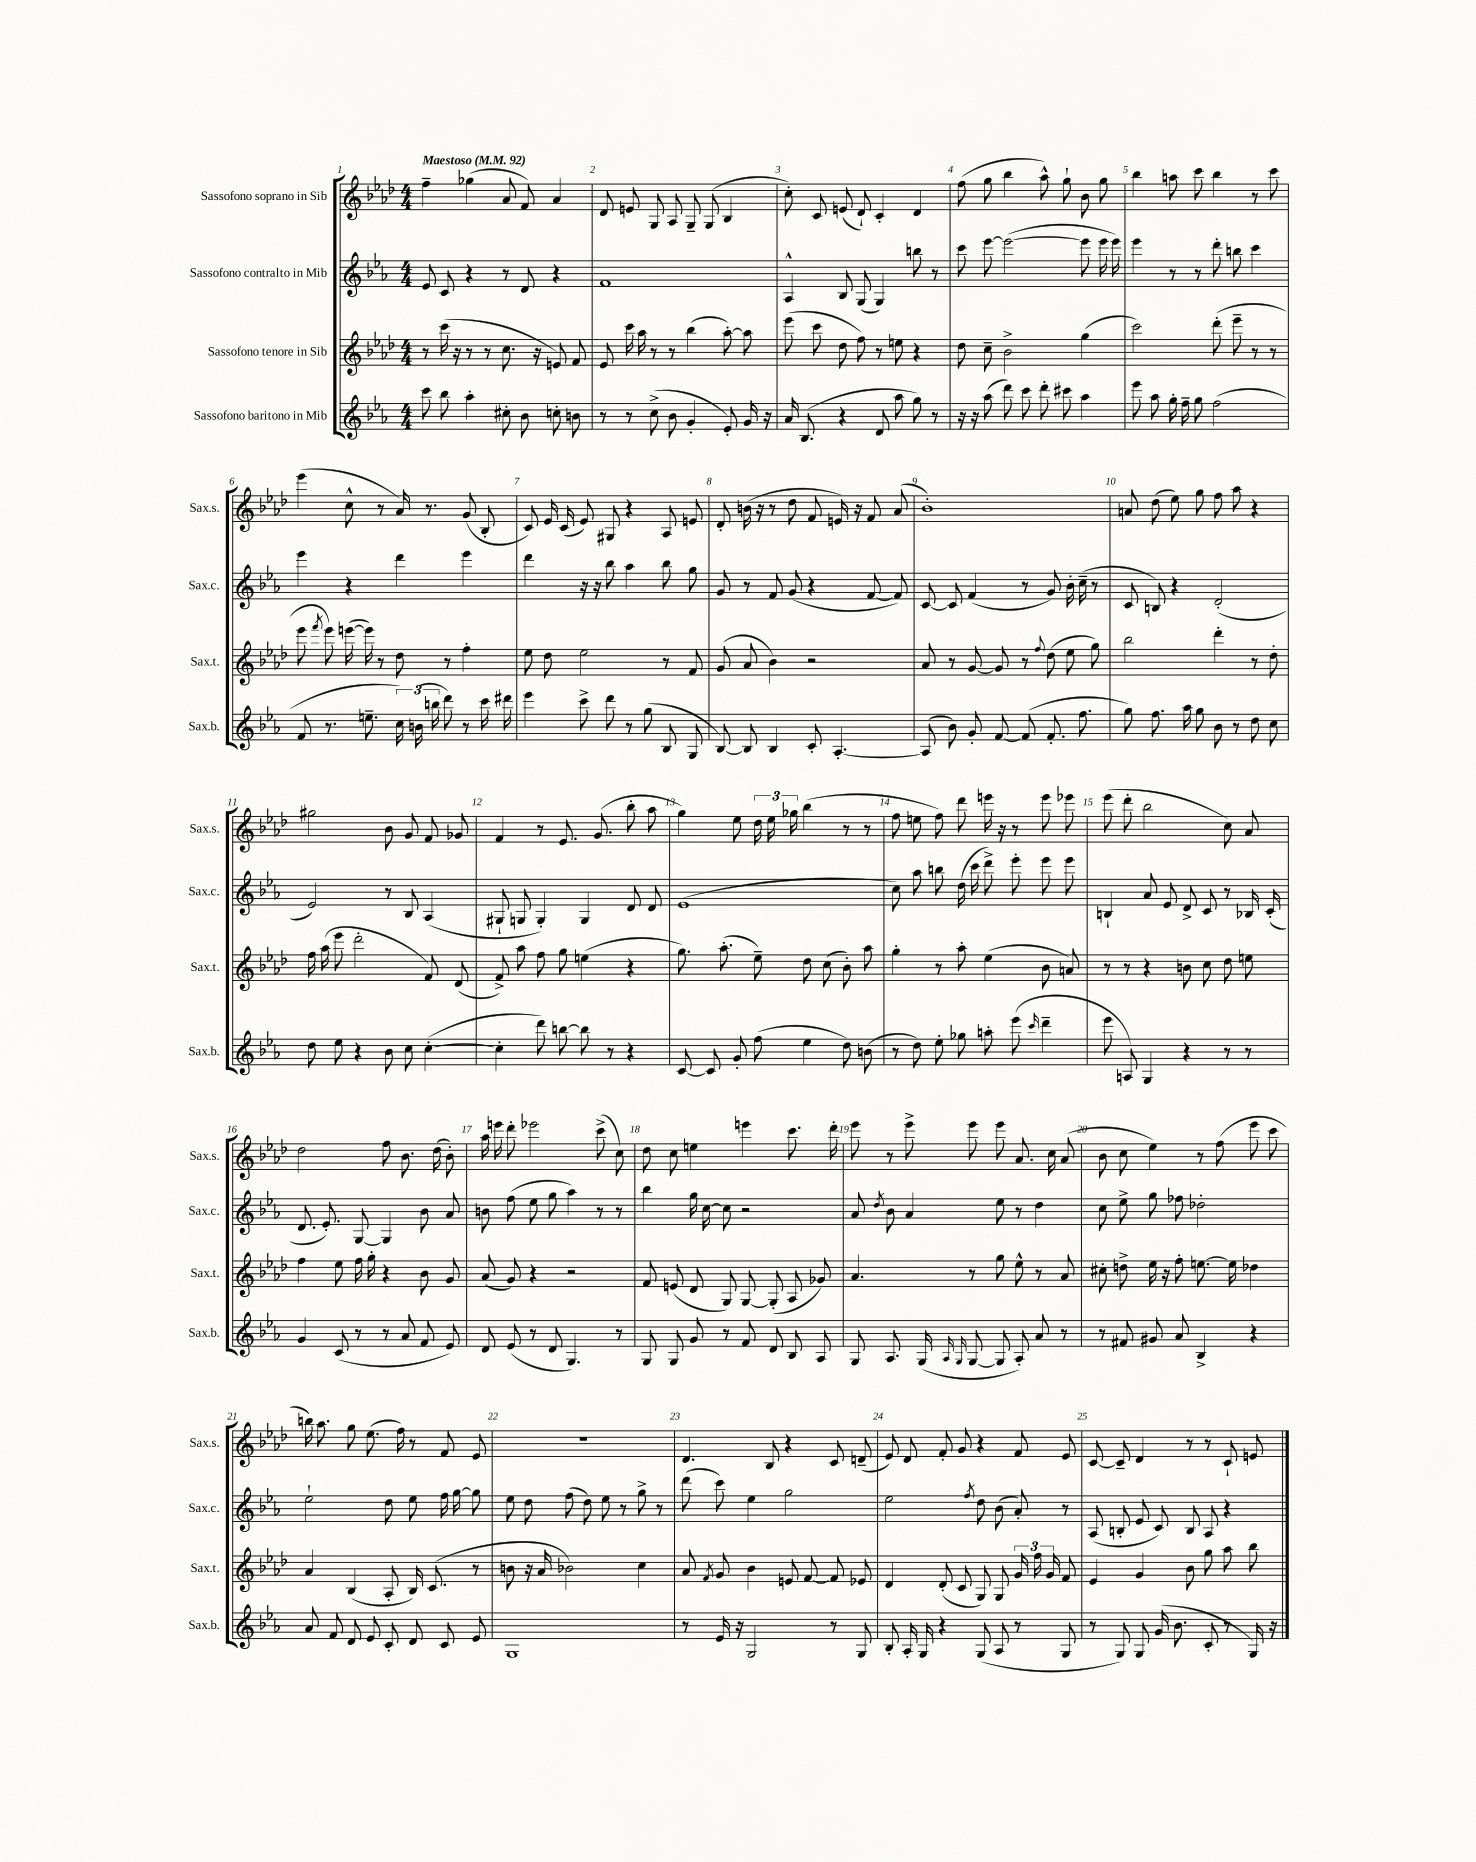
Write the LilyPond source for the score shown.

<<
\new StaffGroup <<
\new Staff = "s0" \with { instrumentName = "Sassofono soprano in Sib" shortInstrumentName = "Sax.s." } {
    \clef treble \key aes \major \numericTimeSignature \time 4/4 \tempo "Maestoso" 4 = 92
    \autoBeamOff f''4-- ges''4( aes'8 f'8) aes'4 |
    des'8 e'8 g8 aes8 g8-- g8( bes4 |
    c''8-.) c'8 e'8( des'8-!) c'4-. des'4 |
    f''8( g''8 bes''4 aes''8-^) g''8-! bes'8 g''8 |
    bes''4 a''8 c'''8 bes''4 r8 c'''8 |
    ees'''4( c''8-^ r8 aes'16) r8. g'8( bes8-. |
    c'8) ees'16 c'16( ees'8) gis8 r4 aes8 e'8 |
    des'8-. b'16( r16 r8 des''8 f'8 e'16) r16 f'8 aes'8( |
    bes'1-.) |
    a'8 des''8( ees''8) g''8 f''8 aes''8 r4 |
    gis''2 bes'8 g'8 f'8 ges'8 |
    f'4 r8 ees'8. g'8.( bes''8-. aes''8 |
    g''4) ees''8 \tuplet 3/2 { des''16 ees''16 ges''16 } bes''4( r8 r8 |
    f''8 e''8 f''8) des'''8 e'''16 r16 r8 e'''8 ees'''8 |
    ees'''8( des'''8-. bes''2 c''8) aes'8 |
    des''2 f''8 bes'8. des''16( bes'8-.) |
    aes''16 e'''16 des'''8-. ees'''2 c'''8->( c''8) |
    des''8 c''8 e''4 e'''4 c'''8. des'''16-. |
    ees'''8 r8 ees'''8-> ees'''8 ees'''8 aes'8. c''16 aes'8( |
    bes'8 c''8 ees''4) r8 f''8( ees'''8 c'''8 |
    b''16) aes''8. g''8 ees''8.( f''16) r8 f'8 ees'8 |
    R1 |
    des'4. bes8 r4 c'8 d'8--( |
    ees'8) des'8 f'8-. g'8 r4 f'8 ees'8 |
    c'8~ c'8-- des'4 r8 r8 c'8-! e'8 \bar "|." |
}
\new Staff = "s1" \with { instrumentName = "Sassofono contralto in Mib" shortInstrumentName = "Sax.c." } {
    \clef treble \key ees \major \numericTimeSignature \time 4/4
    \autoBeamOff ees'8 c'8 r4 r8 d'8 r4 |
    f'1 |
    aes4-^ bes8 g8( g4) b''8 r8 |
    c'''8 ees'''8~ ees'''2~( ees'''8 ees'''16 ees'''16) |
    ees'''4 r8 r8 d'''8-. b''8 c'''4 |
    ees'''4 r4 d'''4 ees'''4 |
    d'''4 r16 r16 bes''8 aes''4 bes''8 g''8 |
    g'8 r8 f'8 g'8( r4 f'8~ f'8) |
    c'8~ c'8 f'4( r8 g'8) bes'16-. c''16--( r8 |
    c'8 b8) r4 d'2-.( |
    ees'2) r8 bes8 aes4( |
    gis8-! g8 g4-.) g4 d'8 d'8 |
    ees'1( |
    c''8) aes''8 b''8 d''16( c'''16 d'''8->) ees'''8-. ees'''8 ees'''8 |
    b4-! aes'8 ees'8 d'8-> c'8 r8 bes16 c'16-.( |
    d'8. ees'8.-.) g8~ g4 bes'8 aes'8 |
    b'8 f''8( ees''8 g''8 aes''4) r8 r8 |
    bes''4 g''16 c''16~ c''8 r2 |
    aes'8 \acciaccatura { d''8 } bes'8 aes'4 ees''8 r8 d''4 |
    c''8 ees''8-> g''8 fes''8 des''2-. |
    ees''2-! d''8 ees''8 f''16 g''16~ g''8 |
    ees''8 d''8 f''8( d''8) ees''8 r8 g''8-> r8 |
    d'''8( c'''8) ees''4 g''2 |
    ees''2 \acciaccatura { f''8 } d''8 bes'8( aes'8-.) r8 |
    aes8( b8-. ees'8 c'8) b8 aes8 r4 \bar "|." |
}
\new Staff = "s2" \with { instrumentName = "Sassofono tenore in Sib" shortInstrumentName = "Sax.t." } {
    \clef treble \key aes \major \numericTimeSignature \time 4/4
    \autoBeamOff r8 c'''16( r16 r8 r8 c''8. r16 e'8) f'8 |
    ees'8 c'''16 aes''16 r8 r8 bes''4( aes''8~-.) aes''8 |
    ees'''8( c'''8 des''8 f''8) r8 e''8 r4 |
    des''8 c''8-- bes'2-> g''4( |
    c'''2) des'''8-.( ees'''8-- r8 r8 |
    ees'''8 \acciaccatura { f'''8 } ees'''8) e'''16~( e'''16) r8 des''8 r8 f''4-. |
    ees''8 des''8 ees''2 r8 f'8 |
    g'8( aes'8 bes'4) r2 |
    aes'8 r8 g'8~ g'8 r8 \appoggiatura { f''8 } des''8( ees''8 g''8) |
    bes''2 des'''4-. r8 des''8-. |
    f''16 aes''16( ees'''8 des'''2-. f'8) des'8( |
    f'8->) aes''8 f''8 g''8 e''4( r4 |
    g''8.) aes''8.-.( ees''8--) des''8 c''8( bes'8-.) aes''8 |
    g''4-. r8 aes''8-. ees''4( bes'8 a'8) |
    r8 r8 r4 b'8 c''8 des''8 e''8 |
    f''4 ees''8 f''16 g''16-. r4 bes'8 g'8 |
    aes'8( g'8) r4 r2 |
    f'8 e'8( des'8 g8) g8~ g8-.( aes8 ges'8) |
    aes'4. r8 g''8 ees''8-^ r8 aes'8 |
    cis''8-. d''8-> ees''16 r16 f''8-. e''8.~ e''16 des''4 |
    aes'4 bes4( aes8-. bes16) c'8.( r8 |
    b'8 r16 aes'16 bes'2) c''4 |
    aes'8 \acciaccatura { f'8 } g'8 bes'4 e'8 f'8~ f'8 ees'8 |
    des'4 des'8-.( c'8 g8) g8 \tuplet 3/2 { g'16 f''16 g'16 } f'8 |
    ees'4 g'4 bes'8 g''8 aes''8 bes''8 \bar "|." |
}
\new Staff = "s3" \with { instrumentName = "Sassofono baritono in Mib" shortInstrumentName = "Sax.b." } {
    \clef treble \key ees \major \numericTimeSignature \time 4/4
    \autoBeamOff c'''8 bes''8 aes''4-. cis''8-. bes'8 c''8-. b'8 |
    r8 r8 c''8->( bes'8 g'4-. ees'8-.) g'16 r16 |
    aes'16 bes8.( r4 d'8 aes''8 g''8) r8 |
    r16 r16 aes''8( d'''8) c'''8 d'''8-. cis'''8 aes''4 |
    ees'''8 aes''8 g''16-. f''16-- g''8 f''2( |
    f'8 r8. e''8.-- \tuplet 3/2 { c''16) b'16( b''16 } d'''8) r8 c'''16 dis'''16 |
    ees'''4 c'''8-> d'''8 r8 g''8( bes8 g8 |
    bes8~) bes8 bes4 c'8-. aes4.~-. |
    aes8( bes'8) g'8-. f'8~ f'8( f'8.-. f''8. |
    g''8) f''8. aes''16 g''8 bes'8 r8 d''8 c''8 |
    d''8 ees''8 r4 bes'8 c''8 c''4~-.( |
    c''4-. d'''8) b''8~ b''8 r8 r4 |
    c'8~ c'8 g'8-. f''8( ees''4 d''8) b'8( |
    r8 d''8) ees''8-. ges''8 a''8-. ees'''8( \grace { c'''16 } d'''4-- |
    ees'''8 a8) g4 r4 r8 r8 |
    g'4 c'8( r8 r8 aes'8 f'8 ees'8) |
    d'8 ees'8( r8 d'8 g4.) r8 |
    g8 g8 g'8 r8 f'8 d'8 bes8 aes8 |
    g8 aes8. g16( \grace { aes16 g16 } g8~ g8 aes8-.) aes'8 r8 |
    r8 fis'8 gis'8 aes'8 bes4-> r4 |
    aes'8 f'8 d'8 ees'8 c'8-. d'8 c'8 ees'8 |
    g1 |
    r8 ees'16 r16 g2 r8 g8 |
    bes8-. aes16-. g16 r4 g8( aes8 r8 g8 |
    r8 g8) g8 g'16( bes'8. c'8-. r8 g16) r16 \bar "|." |
}
>>
>>
\layout { \context { \Score \override BarNumber.break-visibility = ##(#f #t #t) barNumberVisibility = #all-bar-numbers-visible } }
